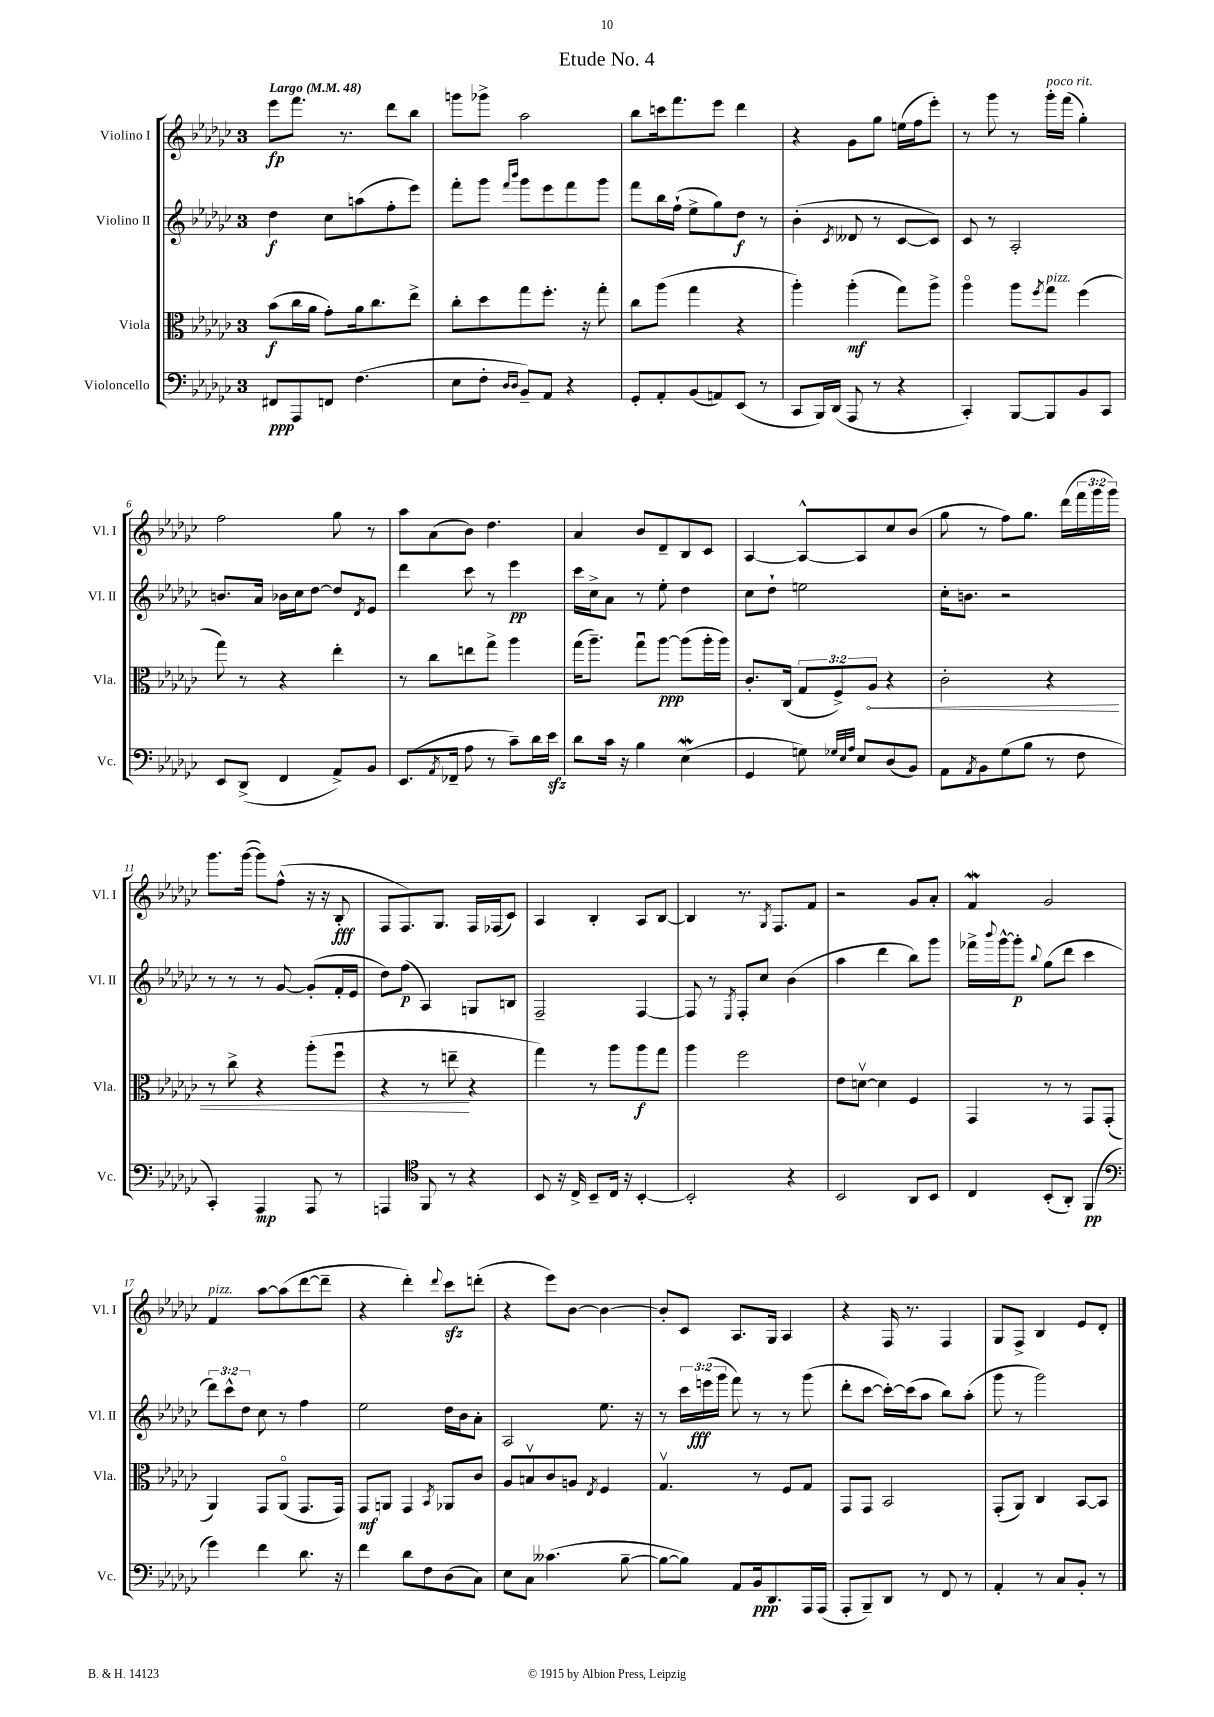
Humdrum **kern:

**kern	**dynam	**kern	**dynam	**kern	**dynam	**kern	**dynam
*part4	*part4	*part3	*part3	*part2	*part2	*part1	*part1
*staff4	*staff4	*staff3	*staff3	*staff2	*staff2	*staff1	*staff1
*I"Violoncello	*	*I"Viola	*	*I"Violino II	*	*I"Violino I	*
*I'Vc.	*	*I'Vla.	*	*I'Vl. II	*	*I'Vl. I	*
*clefF4	*	*clefC3	*	*clefG2	*	*clefG2	*
*k[b-e-a-d-g-c-]	*	*k[b-e-a-d-g-c-]	*	*k[b-e-a-d-g-c-]	*	*k[b-e-a-d-g-c-]	*
*M3/4	*	*M3/4	*	*M3/4	*	*M3/4	*
*MM48	*	*MM48	*	*MM48	*	*MM48	*
=1	=1	=1	=1	=1	=1	=1	=1
!	!	!	!	!	!	!LO:TX:a:B:t=Largo	!
8FF#X/L	ppp	(8b-\L	f	4dd-\	f	8eee-\L	fp
8AAA-/	.	16cc-\L	.	.	.	8.fff\J	.
.	.	16a-\JJ	.	.	.	.	.
8FFn/J	.	8g-'\L)	.	8cc-\L	.	.	.
.	.	.	.	.	.	8.r	.
(4.F\	.	16a-\k	.	(8aan\	.	.	.
.	.	8.cc-\	.	.	.	.	.
.	.	.	.	8ff'\	.	8ddd-\L	.
.	.	8ee-^\J	.	8eee-\J)	.	8bb-\J	.
=2	=2	=2	=2	=2	=2	=2	=2
8E-\L	.	8cc-'\L	.	8fff'\L	.	8gggn\L	.
8F'\J	.	8dd-\	.	8ggg-\J	.	8ggg-X^\J	.
16qqD-/LL	.	.	.	16qqfff/LL	.	.	.
16qqD-/JJ	.	.	.	16qqbbb-/JJ	.	.	.
8BB-~/L)	.	8gg-\	.	8ggg-\L	.	2aa-\	.
8AA-/J	.	8.ff'\J	.	8eee-\	.	.	.
4r	.	.	.	8fff\	.	.	.
.	.	16r	.	.	.	.	.
.	.	8gg-'\	.	8ggg-\J	.	.	.
=3	=3	=3	=3	=3	=3	=3	=3
8GG-'/L	.	8cc-\L	.	8fff\L	.	8bb-\L	.
8AA-'/	.	(8aa-\J	.	16bb-\L	.	16cccn\k	.
.	.	.	.	(16ff`\JJ	.	8.fff\	.
(8BB-/	.	4gg-\	.	8ee-^\L	.	.	.
8AAn/)	.	.	.	8gg-\)	.	8eee-\J	.
(8EE-/J	.	4r	.	8dd-\J	f	4ddd-\	.
8r	.	.	.	8r	.	.	.
=4	=4	=4	=4	=4	=4	=4	=4
8CC-/L	.	4aa-'\)	.	(4b-'\	.	4r	.
16BBB-/L)	.	.	.	.	.	.	.
(16DD-/JJ	.	.	.	.	.	.	.
.	.	.	.	8qc-/	.	.	.
8AAA-/	.	(4aa-'\	mf	8d--X/	.	8g-\L	.
8r	.	.	.	8r	.	8gg-\J	.
4r	.	8gg-\L)	.	[8c-/L	.	(16een\LL	.
.	.	.	.	.	.	16ff\J	.
.	.	8aa-^\J	.	8c-/J])	.	8eee-'\J)	.
=5	=5	=5	=5	=5	=5	=5	=5
4CC-'/)	.	4aa-\	.	8c-/	.	8r	.
.	.	.	.	8r	.	8ggg-\	.
[8BBB-/L	.	8aa-\L	.	2A-'/	.	8r	.
.	.	8qff/	.	.	.	.	.
!	!	!	!	!	!	!LO:TX:a:i:t=poco rit.	!
!	!	!LO:TX:a:i:t=pizz.	!	!	!	!	!
8BBB-/]	.	8gg-\J	.	.	.	16ggg-'\LL	.
.	.	.	.	.	.	(16fff\JJ	.
8BB-/	.	(4ff\	.	.	.	4gg-'\)	.
8CC-/J	.	.	.	.	.	.	.
!!LO:LB:g=z
=6	=6	=6	=6	=6	=6	=6	=6
8EE-/L	.	8gg-\)	.	8.bn/L	.	2ff\	.
(8DD-^/J	.	8r	.	.	.	.	.
.	.	.	.	16a-/Jk	.	.	.
4FF/	.	4r	.	16b-X\LL	.	.	.
.	.	.	.	16cc-\J	.	.	.
.	.	.	.	[8dd-\J	.	.	.
8AA-^/L)	.	4ee-'\	.	8dd-/L]	.	8gg-\	.
.	.	.	.	8qd-/	.	.	.
8BB-/J	.	.	.	8e-/J	.	8r	.
=7	=7	=7	=7	=7	=7	=7	=7
(8.EE-/L	.	8r	.	4ddd-\	.	8aa-\L	.
.	.	8cc-\L	.	.	.	(8a-\	.
8qAA-/	.	.	.	.	.	.	.
16FF-X~/Jk	.	.	.	.	.	.	.
8A-\	.	8een\	.	8ccc-\	.	8b-\J)	.
8r	.	8gg-^\J	.	8r	.	4.dd-\	.
8c-~\L)	.	4aa-\	.	4eee-\	pp	.	.
16d-\L	.	.	.	.	.	.	.
16e-zz\JJ	.	.	.	.	.	.	.
=8	=8	=8	=8	=8	=8	=8	=8
8d-\L	.	(16gg-\KL	.	16ccc-\LL	.	4a-/	.
.	.	8.aa-~\J)	.	16cc-^\J	.	.	.
16c-\Jk	.	.	.	8a-\J	.	.	.
16r	.	.	.	.	.	.	.
4B-\	.	8gg-u\L	.	8r	.	8b-/L	.
.	.	[8aa-\J	ppp	8ee-'\	.	8d-~/	.
(4E-W\	.	(8aa-\L]	.	4dd-\	.	8B-/	.
.	.	16aa-'\L	.	.	.	8c-/J	.
.	.	16aa-\JJ)	.	.	.	.	.
=9	=9	=9	=9	=9	=9	=9	=9
4GG-/	.	8.c-'/L	.	8cc-\L	.	[4A-/	.
.	.	.	.	8dd-`\J	.	.	.
.	.	(16C-/Jk	.	.	.	.	.
8Gn\)	.	12G-/L	.	2een\	.	8A-^^/L_	.
.	.	12F^/)	.	.	.	.	.
32qqG-X/LLL	.	.	.	.	.	.	.
32qqE-/	.	.	.	.	.	.	.
32qqA-/JJJ	.	.	.	.	.	.	.
8E-/L	.	.	.	.	.	8A-/]	.
!	!	!	!LO:HP:b	!	!	!	!
.	.	12A-/J	<	.	.	.	.
(8D-/	.	4r	.	.	.	8cc-/	.
8BB-/J)	.	.	.	.	.	(8b-/J	.
=10	=10	=10	=10	=10	=10	=10	=10
8AA-\L	.	2c-'\	.	16cc-'\KL	.	8gg-\	.
.	.	.	.	8.bn\J	.	.	.
8qAA-/	.	.	.	.	.	.	.
8BB-\	.	.	.	.	.	8r	.
(8G-\	.	.	.	2r	.	8ff\L)	.
8B-\J	.	.	.	.	.	8.gg-\J	.
8r	.	4r	.	.	.	.	.
.	.	.	.	.	.	(16ddd-\LL	.
8F\	.	.	.	.	.	24fff\	.
.	.	.	.	.	.	24ggg-\	.
.	.	.	.	.	.	24ggg-\JJ)	.
!!LO:LB:g=z
=11	=11	=11	=11	=11	=11	=11	=11
4CC-'/)	.	8r	.	8r	.	8.ggg-\L	.
.	.	8cc-^\	.	8r	.	.	.
.	.	.	.	.	.	([16ggg-\Jk	.
4AAA-/	mp	4r	.	8r	.	8ggg-\L])	.
.	.	.	.	[8g-/	.	(8ff^^\J	.
8AAA-/	.	(8aa-'\L	.	(8g-'/L]	.	16r	.
.	.	.	.	.	.	16r	.
8r	.	8ffu\J	.	16f'/L	.	8B-'/	fff
.	.	.	.	16e-/JJ	.	.	.
=12	=12	=12	=12	=12	=12	=12	=12
4AAAn/	.	4r	.	8dd-\L)	.	8F/L	.
.	.	.	.	(8ff\J	p	8.F/)	.
*clefC4	*	*	*	*	*	*	*
8FF/	.	8r	.	4A-/)	.	.	.
.	.	.	.	.	.	8.G-/J	.
8r	.	8een~\	.	.	.	.	.
4r	.	4r	[	8Gn/L	.	16F/LL	.
.	.	.	.	.	.	(16F-X/J	.
.	.	.	.	8Bn/J	.	8c-/J)	.
=13	=13	=13	=13	=13	=13	=13	=13
8BB-/	.	4gg-\)	.	2F~/	.	4A-/	.
16r	.	.	.	.	.	.	.
16C-^/	.	.	.	.	.	.	.
8BB-~/L	.	8r	.	.	.	4B-'/	.
16C-/Jk	.	8aa-\L	.	.	.	.	.
16r	.	.	.	.	.	.	.
[4BB-'/	.	8aa-\	f	[4F/	.	8A-/L	.
.	.	8gg-\J	.	.	.	[8B-/J	.
=14	=14	=14	=14	=14	=14	=14	=14
2BB-'/]	.	4aa-\	.	8F/]	.	4B-/]	.
.	.	.	.	8r	.	.	.
.	.	.	.	8qE-/	.	.	.
.	.	2ff\	.	8F'/L	.	8.r	.
.	.	.	.	8cc-/J	.	.	.
.	.	.	.	.	.	8qG-/	.
.	.	.	.	.	.	8.F/L	.
4r	.	.	.	(4b-\	.	.	.
.	.	.	.	.	.	8f/J	.
=15	=15	=15	=15	=15	=15	=15	=15
2BB-/	.	8e-\L	.	4aa-\	.	2r	.
.	.	[8dnv\J	.	.	.	.	.
.	.	4d\]	.	4ddd-\	.	.	.
8AA-/L	.	4F/	.	8bb-\L)	.	8g-/L	.
8BB-/J	.	.	.	8ggg-\J	.	8a-'/J	.
=16	=16	=16	=16	=16	=16	=16	=16
4C-/	.	4GG-/	.	16fff-X^\LL	.	4fW/	.
.	.	.	.	8qqbbb-/	.	.	.
.	.	.	.	[16ggg-^^\J	.	.	.
.	.	.	.	8ggg-'\J]	p	.	.
.	.	.	.	8qqbb-/	.	.	.
(8BB-'/L	.	8r	.	(8gg-\L	.	2g-/	.
8AA-'/J)	.	8r	.	8ddd-\J	.	.	.
(4FF/	pp	8GG-/L	.	4ccc-\	.	.	.
.	.	(8GG-'/J	.	.	.	.	.
!!LO:LB:g=z
=17	=17	=17	=17	=17	=17	=17	=17
*clefF4	*	*	*	*	*	*	*
!	!	!	!	!	!	!LO:TX:a:i:t=pizz.	!
4g-\)	.	4AA-/)	.	12ddd-\L)	.	4f/	.
.	.	.	.	12ccc-^^\	.	.	.
.	.	.	.	12dd-\J	.	.	.
4f\	.	8GG-/L	.	8cc-\	.	[8aa-\L	.
.	.	(8AA-/J	.	8r	.	(8aa-\]	.
8.d-\	.	8.GG-/L	.	4ff\	.	[8ddd-\	.
.	.	.	.	.	.	8ddd-~\J]	.
16r	.	16GG-/Jk)	.	.	.	.	.
=18	=18	=18	=18	=18	=18	=18	=18
4f\	.	8GG-/L	mf	2ee-\	.	4r	.
.	.	8AAn/J	.	.	.	.	.
8d-\L	.	4GG-/	.	.	.	4ddd-'\)	.
8F\	.	.	.	.	.	.	.
.	.	8qBB-/	.	.	.	8qqddd-/	.
(8D-\	.	8AA-X/L	.	16dd-\LL	.	8ccc-zz\L	.
.	.	.	.	16b-\J	.	.	.
8C-\J)	.	8c-/J	.	8a-'\J	.	(8dddn'\J	.
=19	=19	=19	=19	=19	=19	=19	=19
8E-\L	.	8A-/L	.	2A-/	.	4r	.
8C-\J	.	8Bnv/	.	.	.	.	.
(4.c--X\	.	8c-/	.	.	.	8eee-\L)	.
.	.	8An/J	.	.	.	[8b-\J	.
.	.	8qE-/	.	.	.	.	.
.	.	4F/	.	8.ee-\	.	4b-\_	.
[8B-~\	.	.	.	.	.	.	.
.	.	.	.	16r	.	.	.
=20	=20	=20	=20	=20	=20	=20	=20
8B-\L_	.	4.G-v/	.	8r	.	8b-'/L]	.
8B-\J])	.	.	.	24ccc-\LL	.	8c-/J	.
.	.	.	.	(24eeen\	fff	.	.
.	.	.	.	24ggg-\JJ	.	.	.
8AA-/L	.	.	.	8fff\)	.	8.A-/L	.
16BB-/k	ppp	8r	.	8r	.	.	.
8.DD-/	.	.	.	.	.	16G-/Jk	.
.	.	8F/L	.	8r	.	4A-/	.
16AAA-/L	.	8G-/J	.	(8ggg-\	.	.	.
(16AAA-/JJ	.	.	.	.	.	.	.
=21	=21	=21	=21	=21	=21	=21	=21
8AAA-'/L	.	8GG-/L	.	8ddd-'\L	.	4r	.
8BBB-~/)	.	8GG-/J	.	[8ccc-\J	.	.	.
8DD-/J	.	2BB-/	.	16ccc-'\LL_)	.	16F/	.
.	.	.	.	(16ccc-\J]	.	8.r	.
8r	.	.	.	8aa-\J	.	.	.
8FF/	.	.	.	8bb-\L)	.	4F/	.
8r	.	.	.	(8aa-'\J	.	.	.
=22	=22	=22	=22	=22	=22	=22	=22
4AA-'/	.	(8GG-'/L	.	8ggg-\	.	8G-/L	.
.	.	8AA-/J)	.	8r	.	8F^/J	.
8r	.	4C-/	.	2ggg-\)	.	4B-/	.
8C-/L	.	.	.	.	.	.	.
8BB-'/J	.	[8BB-/L	.	.	.	8e-/L	.
8r	.	8BB-/J]	.	.	.	8d-'/J	.
==	==	==	==	==	==	==	==
*-	*-	*-	*-	*-	*-	*-	*-
